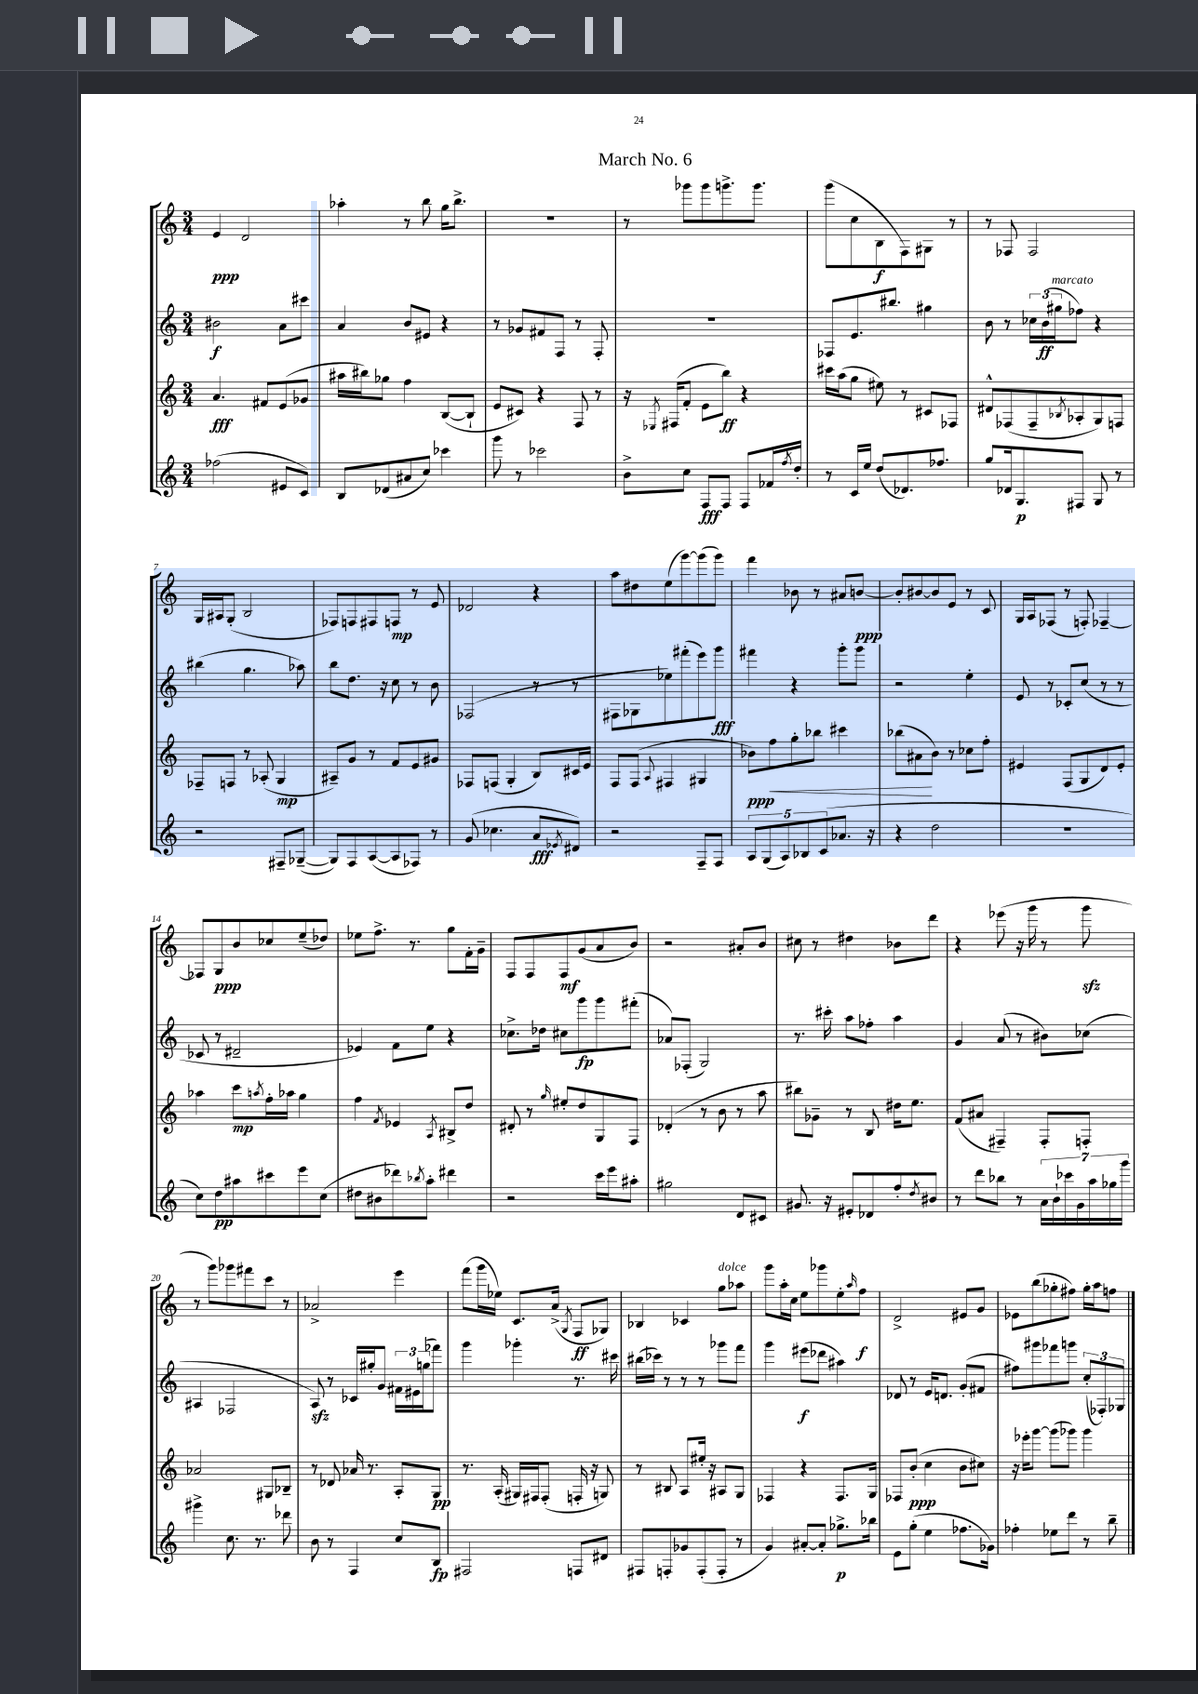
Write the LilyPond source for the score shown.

\header { title = "March No. 6" }
<<
\new StaffGroup <<
\new Staff = "s0" {
    \clef treble \key c \major \numericTimeSignature \time 3/4
    e'4\ppp d'2 |
    aes''4-. r8 b''8 g''16 b''8.-> |
    R2. |
    r8 ges'''8 ges'''8 g'''8.-> g'''8. |
    g'''8( c''8 b8\f f8) gis8 r8 |
    r8 fes8 fes2 |
    g16 ais16 g8-.( b2 |
    fes8) f8 fis8 f8\mp r8 e'8 |
    des'2 r4 |
    a''8 dis''8 e''8( g'''8~) g'''8( g'''8) |
    f'''4 bes'8 r8 ais'8 b'8~\ppp |
    b'8-. bis'8~ bis'8 e'8 r8 c'8 |
    g16 a16 fes8( r8 f8-.) fes4~-- |
    fes8 g8\ppp b'8 ces''8 e''8--( des''8) |
    ees''8 f''8.-> r8. g''8 f'16-. g'16-- |
    f8 f8 f8\mf g'8( a'8 b'8) |
    r2 ais'8-. b'8 |
    cis''8 r8 dis''4 bes'8 d'''8 |
    r4 ees'''8( r16 g'''16 r8 g'''8\sfz |
    r8 g'''8) ges'''8 fis'''8 c'''8 r8 |
    aes'2-> e'''4 |
    f'''8( g'''16 ees''16) c'8. a'16->( \acciaccatura { g8 } f8\ff ges8) |
    bes4 ces'4 g''8^\markup { \italic "dolce" } aes''8 |
    g'''8 a''16-. c''16 e''8 ges'''8 e''8-. \grace { a''16 } f''8\f |
    d'2-> eis'8 g'8 |
    ees'8 b''8( ges''8-. fis''8) ges''16-. a''16 f''8 \bar "|." |
}
\new Staff = "s1" {
    \clef treble \key c \major \numericTimeSignature \time 3/4
    bis'2\f a'8 cis'''8 |
    a'4 b'8 eis'8 r4 |
    r8 ges'8 fis'8 f8 r8 f8-. |
    R2. |
    fes8 e'8. bis''8. gis''4 |
    b'8 r8 \tuplet 3/2 { ces''16 b'16\ff( gis''16^\markup { \italic "marcato" } } fes''8) r4 |
    bis''4( g''4. aes''8) |
    b''8 d''8. r16 c''8 r8 b'8 |
    fes2( r8 r8 |
    fis8 ges8 ees''8) fis'''8-.( e'''8) g'''8\fff |
    fis'''4 r4 g'''8-. g'''8 |
    r2 e''4-. |
    e'8 r8 ces'8-. c''8( r8 r8 |
    ces'8 r8 dis'2-- |
    ees'4) f'8 e''8 r4 |
    ces''8.-> des''16 cis''8 g'''8\fp g'''8 fis'''8-.( |
    aes'8) fes8-.( g2) |
    r8. cis'''16-. a''8 fes''8-. a''4 |
    g'4 a'8( r8 bis'8) ces''8( |
    ais4 fes2 |
    a8\sfz) r8 ces'16 gis''16-. g'8 \tuplet 3/2 { fis'16 eis'16 g''16( } fes'''8) |
    g'''4 ges'''4-. r8. cis'''16 |
    bis''16( ces'''16) r8 r8 r8 ges'''8 f'''8 |
    g'''4 eis'''8\f( des'''8 ais''4) |
    des'8 r8 e'16 d'8. g'8-.( fis'8 |
    fis''8) gis'''8 fes'''8 g'''8 \tuplet 3/2 { c''8-.( fes8-.) ges8 } \bar "|." |
}
\new Staff = "s2" {
    \clef treble \key c \major \numericTimeSignature \time 3/4
    a'4.\fff fis'8 e'8( ges'8 |
    ais''16 bis''16) ges''8 f''4 b8~( b8-! |
    e'8 cis'8) r4 f8 r8 |
    r16 \acciaccatura { ees8 } fis16( f'8-. e'8 b''8\ff) r4 |
    cis'''16 a''16( g''8 eis''8) r8 cis'8 fes8 |
    dis'8-^ fes8( fes8-- \acciaccatura { bes8 } aes8-. g8) f8 |
    fes8-- f8 r8 aes8-.( g4\mp |
    ais8--) g'8 r8 f'8 e'8 gis'8 |
    fes8 f8( g4-. b8) cis'16 e'16 |
    f8 f8( \appoggiatura { a8 } fis4 gis4 |
    bes'8\ppp) f''8\< g''8-. bes''8 cis'''4 |
    bes''8( ais'8\! b'8) r8 ces''8 f''8-. |
    eis'4 f8( g8 d'8) eis'8-. |
    aes''4 c'''8\mp \acciaccatura { a''8 } f''16-. aes''16 g''4 |
    f''4 \acciaccatura { f'8 } ees'4 \acciaccatura { a8 } bis8-> d''8 |
    dis'8-. r8 \grace { g''16 } eis''8-. d''8 g8 f8 |
    des'4-.( r8 b'8 r8 a''8 |
    bis''8) ges'8-- r8 b8 dis''16 e''8. |
    f'8( ais'8 fis4--) fis8-. f8-. |
    aes'2 gis8 bes8-- |
    r8 des'8 aes'16 r8. a8-. g8\pp |
    r8. a16-.( gis16) fis16 fis8-.( f16-. r16 g8) |
    r8 bis8 a8 eis''16-. r16 ais8 g8 |
    fes4 r4 fes8. g16 |
    fes8 b'8-.\ppp( c''4 b'8 cis''8) |
    r16 ees'''16-. g'''8~ g'''8( ges'''8) ges'''4 \bar "|." |
}
\new Staff = "s3" {
    \clef treble \key c \major \numericTimeSignature \time 3/4
    fes''2( eis'8 c'8) |
    b8 des'8( ais'8 c''8) ces'''4 |
    g'''8 r8 ces'''2 |
    b'8-> c''8 f8\fff f8 f8 fes'16 \acciaccatura { f''8 } d''16-. |
    r8 c'16 e''16 d''8( des'8.) fes''8. |
    g''8 des'16 g8.\p fis8 g8 r8 |
    r2 fis8-- ges8~--( |
    ges8) f8 a8~( a8 fes8) r8 |
    g'8( ces''4. a'8\fff \acciaccatura { ees'8 } dis'8) |
    r2 f8-- f8 |
    \tuplet 5/4 { a8 g8( a8) bes8 c'8( } aes'8. r16 |
    r4 d''2 |
    R2. |
    c''8) d''8\pp ais''8 cis'''8 e'''8 c''8( |
    dis''8 bis'8 des'''8) \acciaccatura { bes''8 } a''8-. dis'''4 |
    r2 c'''16 e'''16 ais''8-. |
    gis''2 d'8 cis'8 |
    gis'8. r16 eis'8-. des'8 f''8-. \acciaccatura { d''8 } bis'8 |
    r8 d'''8 bes''8 r8 \tuplet 7/4 { a'16 b'16-! ces'''16 g'16 a''16 ges''16 g'''16 } |
    gis'''4-> c''8. r8. des'''8 |
    b'8 r8 f4 c''8 b8\fp |
    fis2 f8 dis'8 |
    fis8 f8-. ges'8 f8-.( f8-. r8 |
    g'4) ais'8~-. ais'8-. ges''8.->\p bes''16 |
    e'8 g''8-.( e''4 fes''8. ges'16) |
    fes''4-. ees''8 d'''8 r8 b''8-- \bar "|." |
}
>>
>>
